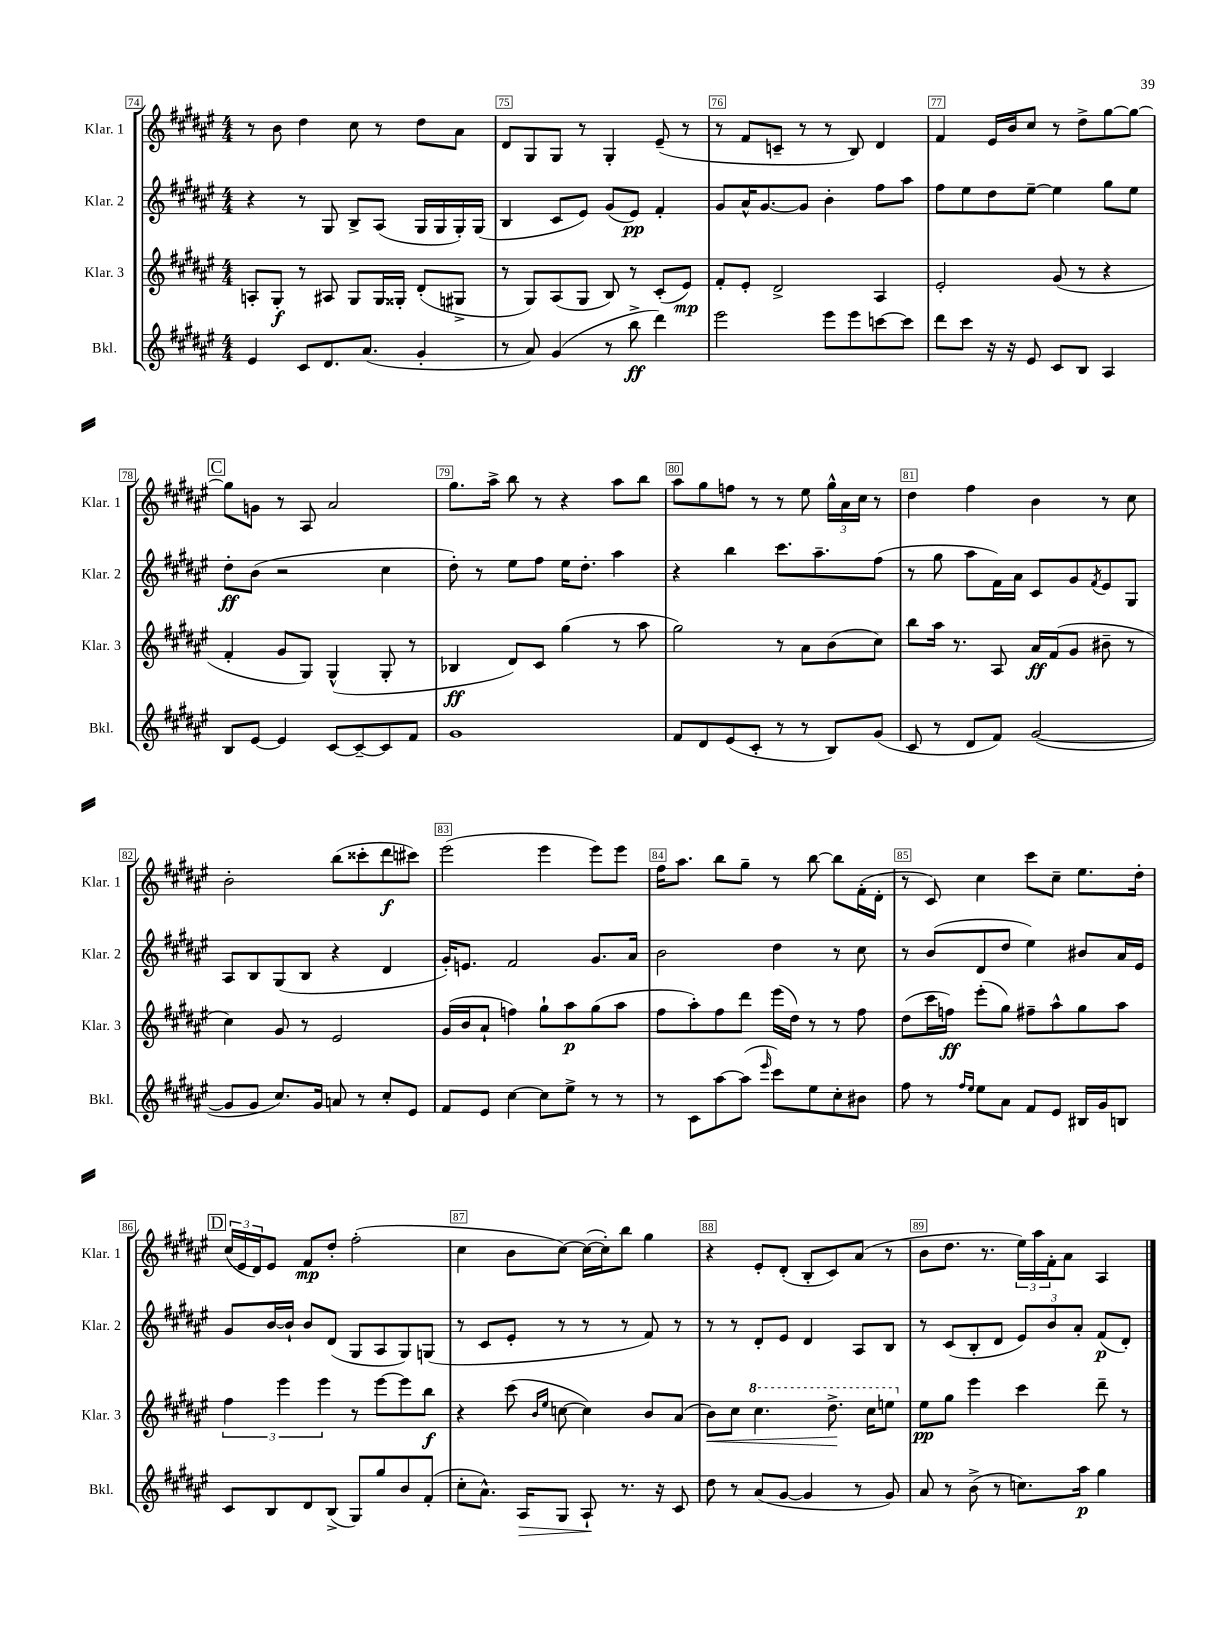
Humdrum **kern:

**kern	**kern	**kern	**kern
*staff4	*staff3	*staff2	*staff1
*clefG2	*clefG2	*clefG2	*clefG2
*k[f#c#g#d#a#e#]	*k[f#c#g#d#a#e#]	*k[f#c#g#d#a#e#]	*k[f#c#g#d#a#e#]
*M4/4	*M4/4	*M4/4	*M4/4
4e#/	8A'/L	4r	8r
.	8G#'/J	.	8b\
8c#/L	8r	8r	4dd#\
8.d#/	8A#/	8G#/	.
.	8G#/L	8B^/L	8cc#\
(8.a#/J	.	.	.
.	16G#/L	(8A#/J	8r
.	16G##'/JJ	.	.
4g#'/	(8d#'/L	16G#/LL	8dd#\L
.	.	16G#/	.
.	8G#^/J	16G#'/)	8a#\J
.	.	(16G#/JJ	.
=	=	=	=
8r	8r	4B/	8d#/L
8a#/)	8G#/L)	.	8G#/
(4g#/	(8A#/	8c#/L	8G#/J
.	8G#/J	8e#/J)	8r
8r	8B/)	(8g#/L	4G#'/
8bb^\	8r	8e#/J)	.
4ddd#\)	(8c#'/L	4f#'/	(8e#~/
.	8e#/J)	.	8r
=	=	=	=
2eee#\	8f#'/L	8g#/L	8r
.	8e#'/J	16a#^^/K	8f#/L
.	.	[8.g#/	.
.	2d#^/	.	8c~/J
.	.	8g#/]J	8r
8eee#\L	.	4b'\	8r
8eee#\	.	.	8B/)
[8ccc\	4A#/	8ff#\L	4d#/
8ccc\]J	.	8aa#\J	.
=	=	=	=
8ddd#\L	2e#'/	8ff#\L	4f#/
8ccc#\J	.	8ee#\	.
16r	.	8dd#\	16e#/LL
16r	.	.	16b/J
8e#/	.	[8ee#~\J	8cc#/J
8c#/L	(8g#/	4ee#\]	8r
8B/J	8r	.	8dd#^\L
4A#/	4r	8gg#\L	[8gg#\
.	.	8ee#\J	8gg#\_J
=	=	=	=
8B/L	4f#'/	8dd#'\L	8gg#\]L
[8e#/J	.	(8b\J	8g\J
4e#/]	8g#/L	2r	8r
.	8G#/J)	.	8A#/
[8c#/L	(4G#^^/	.	2a#/
8c#~/_	.	.	.
8c#/]	8G#'/	4cc#\	.
8f#/J	8r	.	.
=	=	=	=
1g#	4B-/	8dd#'\)	8.gg#\L
.	.	8r	.
.	.	.	16aa#^\Jk
.	8d#/L)	8ee#\L	8bb\
.	8c#/J	8ff#\J	8r
.	(4gg#\	16ee#\LK	4r
.	.	8.dd#'\J	.
.	8r	4aa#\	8aa#\L
.	8aa#\	.	8bb\J
=	=	=	=
8f#/L	2gg#\)	4r	8aa#\L
8d#/	.	.	8gg#\
(8e#/	.	4bb\	8ff\J
8c#'/J	.	.	8r
8r	8r	8.ccc#\L	8r
8r	8a#\L	.	8ee#\
.	.	8.aa#~\	.
8B/L)	(8b\	.	24gg#^^\LL
.	.	.	24a#\
.	.	.	24cc#\JJ
(8g#/J	8cc#\J)	(8ff#\J	8r
=	=	=	=
8c#/	8bb\L	8r	4dd#\
8r	16aa#\Jk	8gg#\	.
.	8.r	.	.
8d#/L	.	8aa#\L	4ff#\
8f#/J)	8A#/	16f#\L)	.
.	.	16a#\JJ	.
([2g#/	16a#/LL	8c#/L	4b\
.	(16f#/J	.	.
.	8g#/J	8g#/	.
.	.	8qf#/	.
.	8b#~\	8e#/	8r
.	8r	8G#/J	8cc#\
=	=	=	=
8g#/]L	4cc#\)	8A#/L	2b'\
8g#/J	.	8B/	.
8.cc#/L)	8g#/	(8G#/	.
.	8r	8B/J	.
16g#/Jk	.	.	.
8a/	2e#/	4r	(8bb\L
8r	.	.	8ccc##'\
8cc#'/L	.	4d#/	8ddd#\
8e#/J	.	.	8ccc#\J)
=	=	=	=
8f#/L	(16g#/LL	16g#'/LK)	(2eee#\
.	16b/J	8.e/J	.
8e#/J	8a#`/J	.	.
[4cc#\	4ff\)	2f#/	.
8cc#\]L	8gg#`\L	.	4eee#\
8ee#^\J	8aa#\	.	.
8r	(8gg#\	8.g#/L	8eee#\L)
8r	8aa#\J	.	8eee#\J
.	.	16a#/Jk	.
=	=	=	=
8r	8ff#\L	2b\	16ff#\LK
.	.	.	8.aa#\J
8c#\L	8aa#'\)	.	.
[8aa#\	8ff#\	.	8bb\L
(8aa#\]J	8ddd#\J	.	8gg#~\J
16qqeee#/	.	.	.
8ccc#\L)	(16eee#\LL	4dd#\	8r
.	16dd#\JJ)	.	.
8ee#\	8r	.	[8bb\
8cc#'\	8r	8r	8bb\]L
8b#\J	8ff#\	8cc#\	(16f#'\L
.	.	.	16d#'\JJ
=	=	=	=
8ff#\	(8dd#\L	8r	8r
8r	16ccc#\L	(8b/L	8c#/)
.	16ff\JJ)	.	.
16qqff#/LL	.	.	.
16qqee#/JJ	.	.	.
8ee#\L	(8eee#'\L	8d#/	4cc#\
8a#\J	8gg#\J)	8dd#/J	.
8f#/L	8ff#~\L	4ee#\)	8ccc#\L
8e#/J	8aa#^^\	.	8cc#~\J
16B#/LL	8gg#\	8b#/L	8.ee#\L
16g#/J	.	.	.
8B/J	8aa#\J	16a#/L	.
.	.	16e#/JJ	16dd#'\Jk
=	=	=	=
8c#/L	6ff#\	8g#/L	(24cc#/LL
.	.	.	24e#/
.	.	.	24d#/J)
8B/	.	[16b/L	8e#/J
.	6eee#\	.	.
.	.	16b`/]JJ	.
8d#/	.	8b/L	8f#/L
.	6eee#\	.	.
(8B^/J	.	(8d#/J	8dd#'/J
8G#/L)	8r	8G#/L	(2ff#'\
8gg#/	[8eee#\L	8A#/	.
8b/	8eee#\]	8G#/)	.
(8f#'/J	8bb\J	(8G/J	.
=	=	=	=
8cc#'\L	4r	8r	4cc#\
8.a#^^\J)	.	8c#/L	.
.	(8ccc#\	8e#'/J	8b\L
16A#/LK	.	.	.
.	16qqb/LL	.	.
.	16qqee#/JJ	.	.
8G#/J	[8cc\	8r	[8cc#\J)
8A#`/	4cc\])	8r	(16cc#\_LL
.	.	.	16cc#'\]J)
8.r	.	8r	8bb\J
.	8b/L	8f#/)	4gg#\
16r	.	.	.
8c#/	(8a#/J	8r	.
=	=	=	=
8dd#\	8b\L)	8r	4r
8r	8cc#\J	8r	.
(8a#/L	4.ccc#\	8d#'/L	8e#'/L
[8g#/J	.	8e#/J	(8d#'/J
4g#/]	.	4d#/	8B'/L
.	8.ddd#^\	.	8c#/)
8r	.	8A#/L	(8a#/J
.	16ccc#\LK	.	.
8g#/)	8eee\J	8B/J	8r
=	=	=	=
8a#/	8ee#\L	8r	8b\L
8r	8gg#\J	(8c#/L	8.dd#\J
(8b^\	4eee#\	8B'/	.
.	.	.	8.r
8r	.	8d#/J	.
8.cc\L)	4ccc#\	12e#/L)	24ee#\LL)
.	.	.	24aa#\
.	.	12b/	24f#'\J
.	.	.	8a#\J
.	.	12a#'/J	.
16aa#\Jk	.	.	.
4gg#\	8ddd#~\	(8f#/L	4A#/
.	8r	8d#'/J)	.
==	==	==	==
*-	*-	*-	*-
